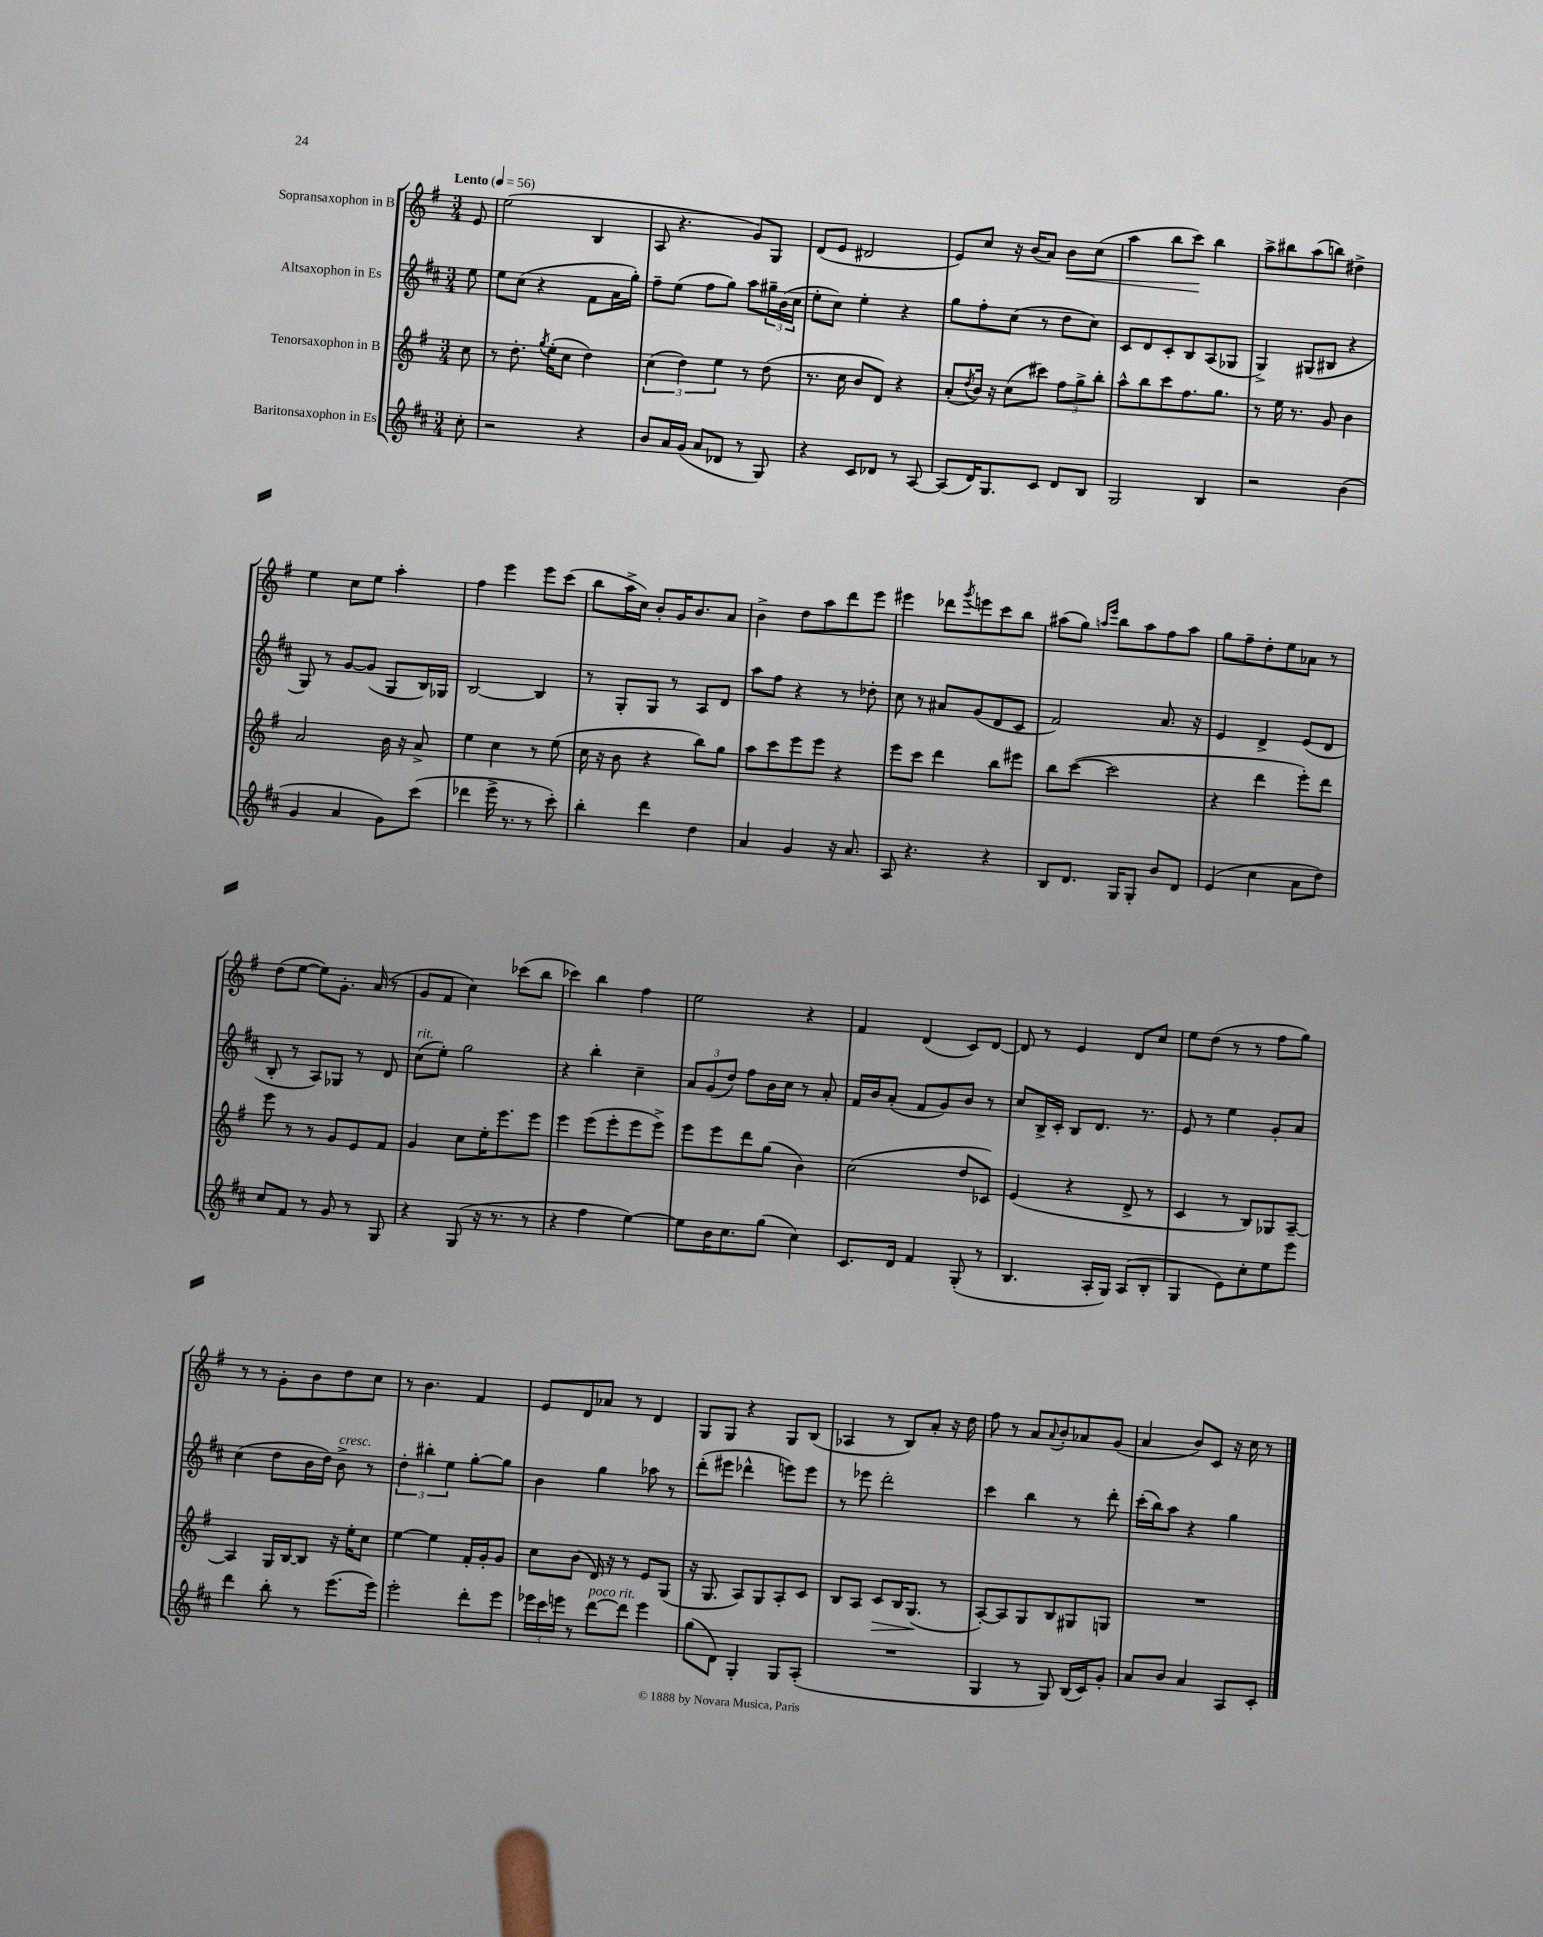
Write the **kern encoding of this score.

**kern	**kern	**dynam	**kern	**kern	**dynam
*part4	*part3	*part3	*part2	*part1	*part1
*staff4	*staff3	*staff3	*staff2	*staff1	*staff1
*I"Baritonsaxophon in Es	*I"Tenorsaxophon in B	*	*I"Altsaxophon in Es	*I"Sopransaxophon in B	*
*clefG2	*clefG2	*	*clefG2	*clefG2	*
*k[f#c#]	*k[f#]	*	*k[f#c#]	*k[f#]	*
*M3/4	*M3/4	*	*M3/4	*M3/4	*
*MM56	*MM56	*	*MM56	*MM56	*
=	=	=	=	=	=
!	!	!	!	!LO:TX:a:B:t=Lento	!
8cc#'\	8cc\	.	8ee\	8e/	.
=1	=1	=1	=1	=1	=1
2r	8r	.	8ee\L	(2ee\	.
.	8.dd'\	.	(8cc#\J	.	.
.	.	.	4r	.	.
.	8qgg/	.	.	.	.
.	(16ee'\KL	.	.	.	.
.	8cc\J	.	.	.	.
4r	4dd\)	.	8f#\L	4B/	.
.	.	.	16a\L	.	.
.	.	.	16gg'\JJ)	.	.
=2	=2	=2	=2	=2	=2
8b/L	(6cc\	.	8ff#~\L	8A/	.
16a/L	.	.	(8ee\J	4.r	.
.	6dd\)	.	.	.	.
(16g/JJ	.	.	.	.	.
8a/L	.	.	8ff#\L	.	.
.	6ee\	.	.	.	.
8d-X/J	.	.	8gg\J)	.	.
8r	8r	.	8aa\L	8g/L)	.
8G/)	(8dd\	.	24gg#X~\L	8G/J	.
.	.	.	(24b\	.	.
.	.	.	24cc#\JJ	.	.
=3	=3	=3	=3	=3	=3
4r	8.r	.	8ee'\L	(8d/L	.
.	.	.	8cc#\J)	8e/J	.
.	16cc\	.	.	.	.
8c#/L	8b/L	.	4ee'\	2d#X/	.
8d-X/J	8d/J)	.	.	.	.
8r	4r	.	4r	.	.
[8A/	.	.	.	.	.
=4	=4	=4	=4	=4	=4
(8A/L]	(8a'/L	.	8gg\L	8e/L)	.
.	8qdd/	.	.	.	.
16d/K)	16b/Jk)	.	8ff#'\	8cc/J	.
8.G/	16r	.	.	.	.
.	(8cc\L	.	(8cc#\J	16r	.
.	.	.	.	(16b/KL	.
8c#/J	8ccc#X\J)	.	8r	8a/J)	.
!	!	!	!	!	!LO:HP:b
8d/L	12ff#\L	.	8dd\L	8b\L	<
.	12gg^\	.	.	.	.
8B/J	.	.	8cc#\J)	(8cc\J	.
.	12bb'\J	.	.	.	.
=5	=5	=5	=5	=5	=5
2G/	8aa^^\L	.	8c#/L	4aa\	.
.	8bb\	.	8d/	.	.
.	8ccc\	.	8c#'/	8bb\L	.
.	8.ff#\	.	8B/	8ccc\J)	.
4B/	.	.	(8A/	4bb\	[
.	8.gg\J	.	.	.	.
.	.	.	8G-X/J	.	.
=6	=6	=6	=6	=6	=6
2r	8r	.	4G^/)	8aa^\L	.
.	16ee\	.	.	8bb#X\	.
.	8.r	.	.	.	.
.	.	.	(8G#X/L	(8aa\	.
.	8g/	.	8B#X/J	8bbn\J)	.
(4b\	4b\	.	4r	4dd#X^\	.
!!LO:LB:g=z
=7	=7	=7	=7	=7	=7
4g/	2a/	.	8G/)	4ee\	.
.	.	.	8r	.	.
4a/	.	.	[8g/L	8cc\L	.
.	.	.	(8g/J]	8ee\J	.
8g\L)	16b\	.	8G/L	4aa'\	.
.	16r	.	.	.	.
(8ccc#\J	8a^/	.	16B/L)	.	.
.	.	.	16G-X/JJ	.	.
=8	=8	=8	=8	=8	=8
4ddd-X\	4ee\	.	[2B/	4ff#\	.
16eee^\	4cc\	.	.	4eee\	.
8.r	.	.	.	.	.
8r	8r	.	4B/]	8eee\L	.
8ccc#'\)	(8ee\	.	.	(8ccc\J	.
=9	=9	=9	=9	=9	=9
4bb'\	16cc\	.	8r	8bb\L	.
.	16r	.	.	.	.
.	8b\	.	8G'/L	16aa^\L	.
.	.	.	.	16cc\JJ)	.
4ddd\	4r	.	8G/J	8b'/L	.
.	.	.	8r	16g/K	.
.	.	.	.	8.b/	.
4dd\	8bb\L)	.	8A/L	.	.
.	8gg\J	.	8d/J	8a/J	.
=10	=10	=10	=10	=10	=10
4a/	8aa\L	.	8aa\L	4b^\	.
.	8ccc\	.	8ff#\J	.	.
4g/	8eee\	.	4r	8dd\L	.
.	8eee\J	.	.	8aa\	.
16r	4r	.	8r	8ddd\	.
8.a/	.	.	.	.	.
.	.	.	8dd-X'\	8eee\J	.
=11	=11	=11	=11	=11	=11
8A/	8eee\L	.	8cc#\	4eee#X\	.
4.r	8ccc\J	.	8r	.	.
.	4ddd\	.	8a#X/L	8ddd-X\L	.
.	.	.	.	8qggg/	.
.	.	.	(8g/	8eeen\	.
4r	8bb\L	.	8d/	8ccc\	.
.	8eee#X\J	.	8c#/J	8bb\J	.
=12	=12	=12	=12	=12	=12
8B/L	8bb\L	.	2f#/)	(8aa#X\L	.
8.d/J	([8ccc\J	.	.	8gg\J)	.
.	.	.	.	16qqaan/LL	.
.	.	.	.	16qqeee/JJ	.
.	2ccc\]	.	.	8bb\L	.
16G/KL	.	.	.	.	.
8G'/J	.	.	.	8aa\	.
8b/L	.	.	8.a/	8ff#\	.
8d/J	.	.	.	8aa\J	.
.	.	.	16r	.	.
=13	=13	=13	=13	=13	=13
(4e/	4r	.	4e/	8gg\L	.
.	.	.	.	8ff#~\	.
4cc#\	4ddd\	.	4d^/	8dd'\	.
.	.	.	.	8ee\	.
8a\L	8eee'\L)	.	(8e/L	8a-X\J	.
8dd\J)	8ddd\J	.	8d/J	8r	.
!!LO:LB:g=z
=14	=14	=14	=14	=14	=14
8cc#/L	8eee\	.	8B'/	(8dd\L	.
8f#/J	8r	.	8r	[8ee\J	.
8r	8r	.	8A/L)	8ee\L])	.
8g/	8g/L	.	8G-X/J	8.g'\J	.
8r	8e/	.	8r	.	.
.	.	.	.	(16a/	.
8G/	8f#/J	.	8d/	8r	.
=15	=15	=15	=15	=15	=15
!	!	!	!LO:TX:a:i:t=rit.	!	!
4r	4g/	.	(8cc#\L	8g/L	.
.	.	.	8ee'\J)	8f#/J	.
(8G/	8cc\L	.	2gg\	4cc\)	.
16r	16ee'\K	.	.	.	.
8.r	8.eee\	.	.	.	.
.	.	.	.	(8ccc-X\L	.
8r	8eee\J	.	.	8bb\J	.
=16	=16	=16	=16	=16	=16
4r	4eee\	.	4r	4ccc-X\)	.
4ff#\	(8eee\L	.	4bb'\	4bb\	.
.	8eee'\	.	.	.	.
[4ee\)	8eee\	.	4cc#~\	4ff#\	.
.	8eee^\J)	.	.	.	.
=17	=17	=17	=17	=17	=17
8ee\L]	8eee\L	.	12a/L	2ee\	.
.	.	.	(12g/	.	.
16b\K	8eee\	.	.	.	.
.	.	.	12dd/J)	.	.
8.cc#\	.	.	.	.	.
.	8ddd\	.	8ff#\L	.	.
(8gg\J	(8gg\J	.	16b\L	.	.
.	.	.	16cc#\JJ	.	.
4cc#\)	4b\)	.	8r	4r	.
.	.	.	8a'/	.	.
=18	=18	=18	=18	=18	=18
8.c#/L	(2cc\	.	16f#/LL	4f#/	.
.	.	.	16b/J	.	.
.	.	.	(8a'/J	.	.
16d/Jk	.	.	.	.	.
4f#/	.	.	8f#/L	(4d/	.
.	.	.	8g/)	.	.
(8G'/	8dd/L	.	8b/J	8c/L)	.
8r	8c-X/J)	.	8r	[8d/J	.
=19	=19	=19	=19	=19	=19
4.B/	(4e/	.	8cc#/L	8d/]	.
.	.	.	16B^/L	8r	.
.	.	.	16c#'/JJ	.	.
.	4r	.	8B/L	4e/	.
16A'/LL	.	.	8.d/J	.	.
16G/JJ)	.	.	.	.	.
(8A/L	8d^/	.	.	8d/L	.
.	.	.	8.r	.	.
8B'/J	8r	.	.	8cc/J	.
=20	=20	=20	=20	=20	=20
4G/	4c/	.	8e/	8ee\L	.
.	.	.	8r	(8dd\J	.
8e\L)	8r	.	4ee\	8r	.
8cc#'\	8B/L)	.	.	8r	.
8ee\	8G-X/	.	8g'/L	8ff#\L	.
8eee\J	[8A~/J	.	8a/J	8gg\J)	.
!!LO:LB:g=z
=21	=21	=21	=21	=21	=21
4ddd\	4A/]	.	(4cc#\	8r	.
.	.	.	.	8r	.
8bb'\	16G/LL	.	8dd\L	8g'\L	.
.	[16B/J	.	.	.	.
8r	8B/J]	.	16b\L	8b\	.
.	.	.	16dd\JJ)	.	.
!	!	!	!LO:TX:a:i:t=cresc.	!	!
(8.eee\L	16r	.	8b^\	8dd\	.
.	16ee'\KL	.	.	.	.
.	8cc\J	.	8r	8cc\J	.
16eee\Jk)	.	.	.	.	.
=22	=22	=22	=22	=22	=22
2eee'\	[4ee\	.	6dd'\	8r	.
.	.	.	.	4.b\	.
.	.	.	6bb#X'\	.	.
.	4ee\]	.	.	.	.
.	.	.	6ee\	.	.
8ddd'\L	16f#'/LL	.	[8gg'\L	4f#/	.
.	16g'/J	.	.	.	.
8eee\J	8g/J	.	8gg\J]	.	.
=23	=23	=23	=23	=23	=23
24eee-X\LL	8cc\L	.	4b\	8e/L	.
24ccc#\	.	.	.	.	.
24eeen\JJ	.	.	.	.	.
8r	(8b\J	.	.	8d/	.
!LO:TX:a:i:t=poco rit.	!	!	!	!	!
[8ddd\L	16d/)	.	4gg\	8a-X/J	.
.	16r	.	.	.	.
8ddd\J]	8r	.	.	8r	.
4eee\	8e/L	.	8aa-X\	4d/	.
.	(8G/J	.	8r	.	.
=24	=24	=24	=24	=24	=24
(8gg\L	16r	.	(8ddd'\L	8G/L	.
.	8.G/	.	.	.	.
8d\J)	.	.	8eee#X\J	8G/J	.
4G'/	8A/L)	.	4ddd-X^^\	4r	.
.	8G/	.	.	.	.
8G/L	8A'/	.	8eeen\L)	8G/L	.
(8A'/J	8c/J	.	8eee\J	(8B/J	.
=25	=25	=25	=25	=25	=25
2.r	8B/L	.	8r	4A-X/	.
.	8A/J	.	8eee-X\	.	.
!	!	!LO:HP:b	!	!	!
.	8c/L	>	2ddd'\	8r	.
.	16B/K	.	.	8B/L)	.
.	(8.G/J	.	.	.	.
.	.	.	.	8a'/J	.
.	8r	]	.	16r	.
.	.	.	.	16dd\	.
=26	=26	=26	=26	=26	=26
4G/	[8A'/L)	.	4ccc#\	8ff#\	.
.	8A/]	.	.	8r	.
8r	8G/	.	4bb\	8a/L	.
.	.	.	.	8qqa/	.
8G/)	8B/	.	.	8b'/	.
(16B/LL	8G#X/	.	8r	8a-X/	.
16c#/J)	.	.	.	.	.
8g'/J	8Gn/J	.	8ddd'\	(8g/J	.
=27	=27	=27	=27	=27	=27
8a/L	2.r	.	(16ccc#'\LL	4a/	.
.	.	.	16bb\J)	.	.
8b/J	.	.	8aa\J	.	.
4a/	.	.	4r	8b/L)	.
.	.	.	.	8c/J	.
8A/L	.	.	4gg\	16r	.
.	.	.	.	16cc\	.
8c#'/J	.	.	.	8r	.
==	==	==	==	==	==
*-	*-	*-	*-	*-	*-
